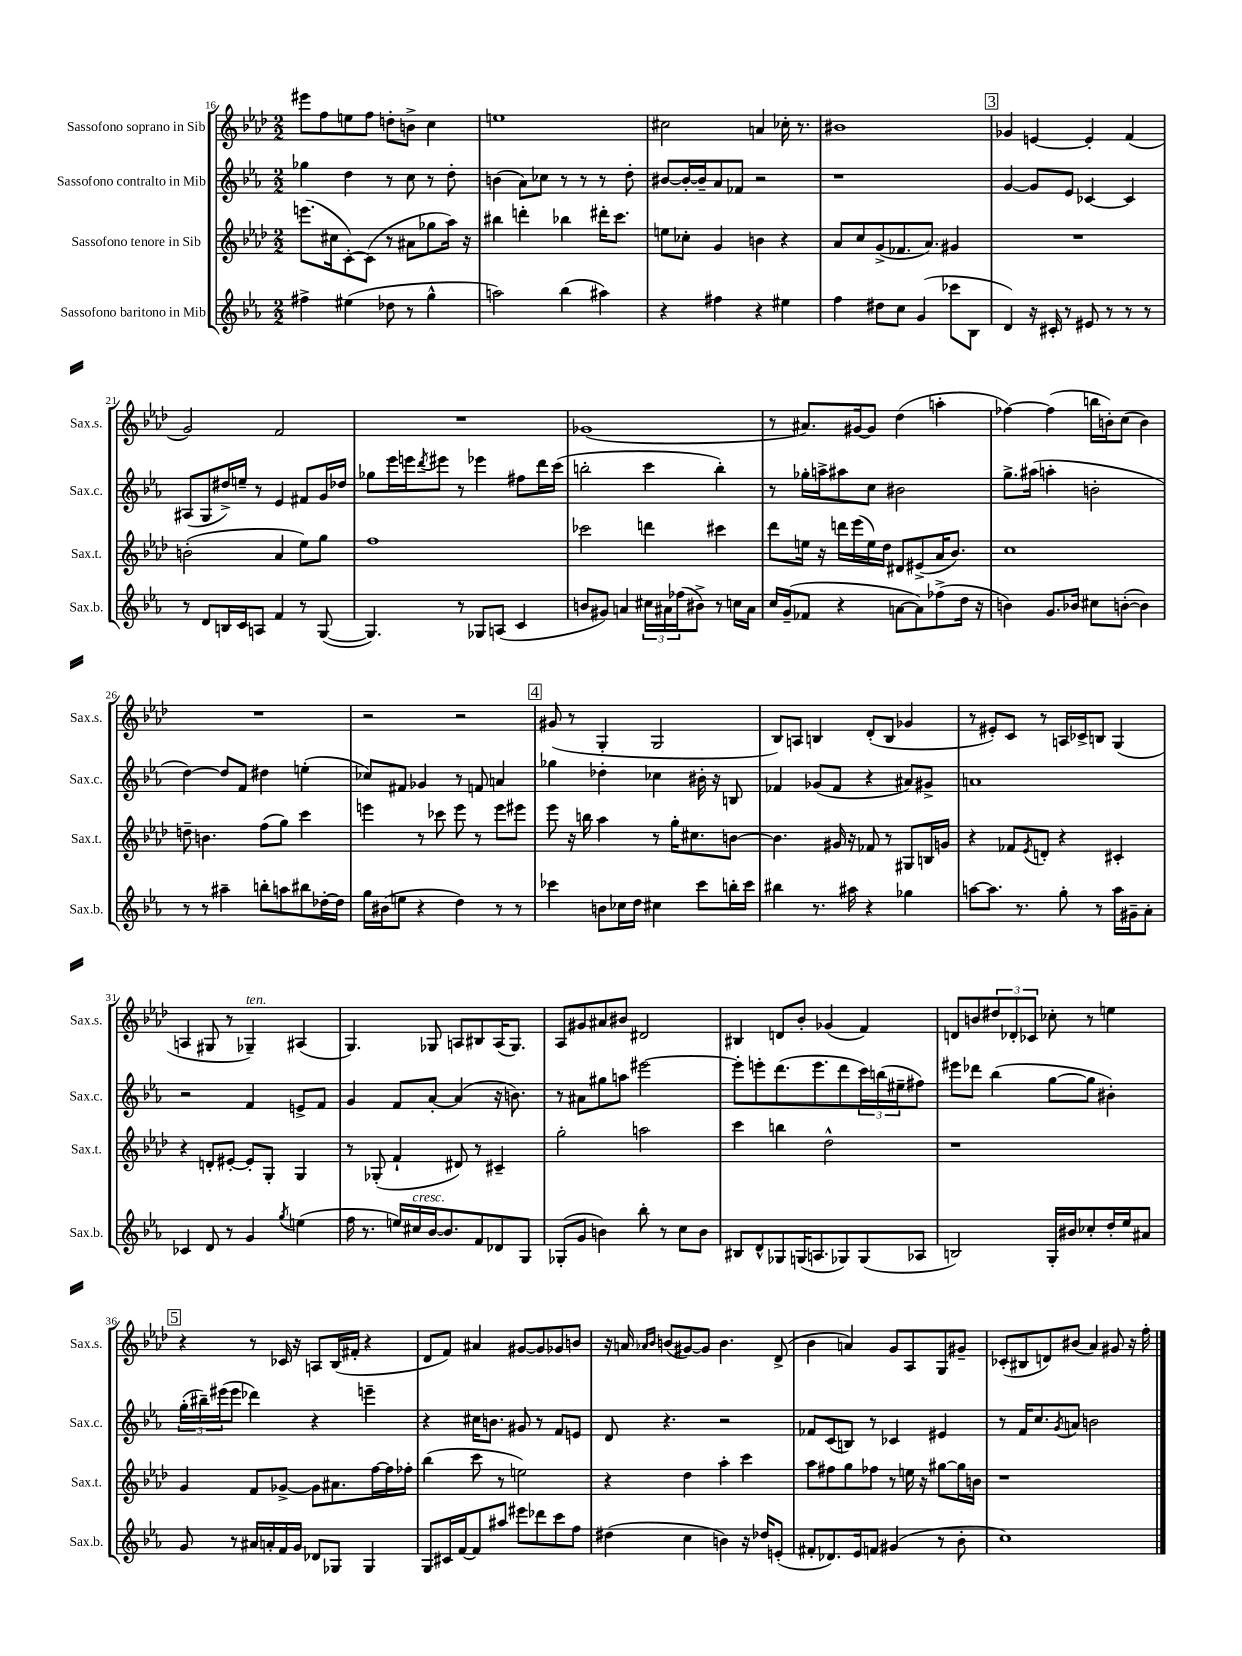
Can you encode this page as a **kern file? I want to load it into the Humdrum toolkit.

**kern	**kern	**kern	**kern
*staff4	*staff3	*staff2	*staff1
*clefG2	*clefG2	*clefG2	*clefG2
*k[b-e-a-]	*k[b-e-a-d-]	*k[b-e-a-]	*k[b-e-a-d-]
*M2/2	*M2/2	*M2/2	*M2/2
4ff#^\	(8.eee\L	4gg-\	8eee#\L
.	.	.	8ff\
.	16cc#\k	.	.
(4ee#\	[8c'\)	4dd\	8ee\
.	(8c\]J	.	8ff\J
8dd-\	8r	8r	8dd'\L
8r	8a#\L	8cc\	8b^\J
4gg^^\	8gg-\	8r	4cc\
.	16aa-\Jk)	8dd'\	.
.	16r	.	.
=	=	=	=
2aa\)	4bb#\	(4b\	1ee
.	4ddd'\	8a-\L)	.
.	.	8cc-\J	.
(4bb-\	4bb-\	8r	.
.	.	8r	.
4aa#\)	16ddd#'\LK	8r	.
.	8.ccc\J	.	.
.	.	8dd'\	.
=	=	=	=
4r	8ee\L	[8b#/L	2cc#\
.	8cc-'\J	16b#'/_L	.
.	.	16b#~/]J	.
4ff#\	4g/	8a-/	.
.	.	8f-/J	.
4r	4b\	2r	4a/
4ee#\	4r	.	16cc-'\
.	.	.	8.r
=	=	=	=
4ff\	8a-/L	1r	1b#
.	8cc/	.	.
8dd#\L	(8g^/	.	.
8cc\J	8.f-/	.	.
(4g/	.	.	.
.	8.a-/J)	.	.
8ccc-\L	4g#/	.	.
8B-\J	.	.	.
=	=	=	=
4d/)	1r	[4g/	4g-/
16r	.	8g/]L	[4e/
16c#'/	.	.	.
8r	.	8e-/J	.
8e#/	.	[4c-/	4e'/]
8r	.	.	.
8r	.	4c-/]	(4f/
8r	.	.	.
=	=	=	=
8r	(2b'\	(8A#/L	2g/)
8d/L	.	8G/	.
16B/L	.	16dd#^/L)	.
16c/J	.	16ee~/JJ	.
8A/J	.	8r	.
4f/	4a-/	4e-/	2f/
8r	8ee-\L)	8f#/L	.
([8G/	8gg\J	16g/L	.
.	.	16dd-/JJ	.
=	=	=	=
4.G/])	1ff	8gg-\L	1r
.	.	16eee-\L	.
.	.	16eee\J	.
.	.	8qddd/	.
.	.	8eee#\J	.
8r	.	8r	.
8G-/L	.	4eee-\	.
(8A/J	.	.	.
4c/	.	8ff#\L	.
.	.	16ddd\L	.
.	.	(16ccc\JJ	.
=	=	=	=
8b/L	2ccc-\	2bb'\	(1g-
8g#/J)	.	.	.
4a/	.	.	.
24cc#\LL	4ddd\	4ccc\	.
24a#\	.	.	.
(24ff-\J	.	.	.
8b#^\J)	.	.	.
8r	4ccc#\	4bb'\)	.
16cc\LL	.	.	.
16a#\JJ	.	.	.
=	=	=	=
16cc/LL	8ddd-\L	8r	8r
(16g~/J	.	.	.
8f-/J	16ee\Jk	16gg-'\LL	8.a#/L)
.	16r	16aa^\J	.
4r	16ddd\LL	8aa#\	.
.	(16eee-\	.	[16g#/k
.	16ee\)	8cc\J	8g#/]J
.	16dd-\JJ	.	.
[8a\L	8d#/L	2b#\	(4dd-\
8a\])	(8e#^/	.	.
(8ff-^\	16a-/K	.	4aa'\
.	8.b-/J)	.	.
16dd\Jk	.	.	.
16r	.	.	.
=	=	=	=
4b\)	1cc	8.gg^\L	[4ff-\)
.	.	(16aa#\Jk	.
8.g/L	.	4aa'\	(4ff-\]
16b-/Jk	.	.	.
8cc#\L	.	2b'\	16bb\LL
.	.	.	16b'\J)
([8b'\J	.	.	(8cc\J
4b\])	.	.	4b\)
=	=	=	=
8r	8dd~\	[4dd\)	1r
8r	4.b\	.	.
4aa#~\	.	8dd/]L	.
.	.	8f/J	.
8bb'\L	(8ff\L	4dd#\	.
8aa\	8gg\J)	.	.
8bb#\	4ccc\	(4ee'\	.
[16dd-'\L	.	.	.
16dd-\]JJ	.	.	.
=	=	=	=
16gg\LL	4eee\	8cc-/L)	2r
(16b#\J	.	.	.
8ee\J	.	8f#/J	.
4r	8r	4g-/	.
.	8ccc-\	.	.
4dd\)	8eee\	8r	2r
.	8r	8f/	.
8r	8eee\L	4a/	.
8r	8eee#\J	.	.
=	=	=	=
4ccc-\	8eee-\	4gg-\	(8g#/
.	16r	.	8r
.	16bb\	.	.
8b\L	4aa-\	4dd-'\	4G'/
16cc-\L	.	.	.
16dd\JJ	.	.	.
4cc#\	8r	4cc-\	2G/
.	16gg'\LK	.	.
.	8.cc#\	.	.
8ccc-\L	.	16b#'\	.
.	.	16r	.
16bb'\L	[8b\J	8B/	.
16ccc-\JJ	.	.	.
=	=	=	=
4bb#\	4.b\]	4f-/	8B-/L)
.	.	.	8A/J
8.r	.	(8g-/L	4B/
.	16g#/	8f-/J	.
16aa#\	16r	.	.
4r	8f-/	4r	(8d-'/L
.	8r	.	8B/J
4gg-\	8G#/L	8a#/L)	4g-/
.	16B/L	8g#^/J	.
.	16g/JJ	.	.
=	=	=	=
[8aa\L	4r	1a	8r
8.aa\]J	.	.	8e#'/L)
.	8f-/L	.	8c/J
8.r	.	.	.
.	8qe-/	.	.
.	8d'/J	.	8r
8gg'\	4r	.	16A/LL
.	.	.	16c-^/J
8r	.	.	8B/J
16aa\LL	4c#'/	.	(4G/
16g#~\J	.	.	.
8a-'\J	.	.	.
=	=	=	=
4c-/	4r	2r	4A/
8d/	8d'/L	.	8G#/
8r	[8e#'/J	.	8r
4g/	8e#'/]L	4f/	4G-~/)
.	8G'/J	.	.
8qgg/	.	.	.
(4ee\	4G/	8e^/L	(4A#/
.	.	8f/J	.
=	=	=	=
16ff\	8r	4g/	4.G/)
8.r	.	.	.
.	(8G-'/	.	.
16ee/LL)	4f`/	8f/L	.
16cc#/	.	.	.
[16b-/J	.	[8a-'/J	8G-/
8.b-/]	.	.	.
.	8d#/)	(4a-/]	8A/L
8f/	8r	.	8B#/
8d-/	4c#~/	16r	(16A/K
.	.	8.b\)	8.G-/J)
8G/J	.	.	.
=	=	=	=
(8G-'/L	2gg'\	8r	8A-/L
8g/J	.	8a#\L	8g#/
4b\)	.	8gg#\	8a#/
.	.	8aa\J	8b#/J
8bb-'\	2aa\	[2eee#\	2d#/
8r	.	.	.
8cc\L	.	.	.
8b\J	.	.	.
=	=	=	=
8B#/L	4ccc\	8eee#'\]L	4B#/
8d^^/	.	8eee'\	.
8G-/	4bb\	(8.ddd\	8d/L
(16G/K	.	.	8b-'/J
8.A/	.	8.eee\	.
.	2dd-^^\	.	(4g-/
8G-/)	.	8ddd\	.
(8G-/	.	24ccc\L)	4f/)
.	.	(24bb\	.
.	.	24ee#~\J	.
8A-/J	.	8ff#\J)	.
=	=	=	=
2B/)	1r	8eee#\L	8d/L
.	.	8ddd-\J	8b/
.	.	(4bb-\	12dd#/
.	.	.	12d-'/
.	.	.	12c-/J
16G'/LL	.	[8gg\L	8cc-'\
16b#/J	.	.	.
8cc-'/	.	8gg\]J	8r
16dd'/L	.	4b#'\)	4ee\
16ee-/J	.	.	.
8a#/J	.	.	.
=	=	=	=
8g/	4g/	(24gg'\LL	4r
.	.	24bb#~\)	.
.	.	(24eee#\J	.
8r	.	8eee#\J	.
16a#/LL	8f/L	4ddd-\)	8r
16a'/	.	.	.
16f/	[8g-^/J	.	16c-/
16g/JJ	.	.	16r
8d-/L	8g-\]L	4r	8A/L
8G-/J	8.a#\	.	(16B-/L
.	.	.	16f#'/JJ
4G-/	.	4eee~\	4r
.	[16ff\L	.	.
.	16ff\]	.	.
.	16ff-'\JJ	.	.
=	=	=	=
8G/L	(4bb-\	4r	8d-/L
16c#/L	.	.	8f/J)
[16f/J	.	.	.
8f/]	8ccc\	16cc#\LK	4a#/
.	.	8.b\J	.
8aa#/J	8r	.	.
8eee#\L	2ee\)	8g#/	[8g#/L
8ddd-\	.	8r	8g#/]
8ccc\	.	8f/L	8g-/
8ff\J	.	8e/J	8b/J
=	=	=	=
(4dd#\	4r	8d/	16r
.	.	.	16a/
.	.	.	16qqa-/LL
.	.	.	16qqb-/JJ
.	.	4.r	(8b/L
4cc\	4dd-\	.	[8g#/)
.	.	.	8g#/]J
4b\)	4aa-'\	2r	4.b\
16r	4ccc\	.	.
16dd-/LK	.	.	.
(8e'/J	.	.	(8d-^/
=	=	=	=
8f#'/L	8aa-\L	8f-/L	4b-\
8.d-/)	8ff#\	(8c/	.
.	8gg\	8B/J)	4a/)
16e-/k	.	.	.
8f/J	8ff-\J	8r	.
(4g#/	8r	4c-/	8g/L
.	16ee\	.	8A-/
.	16r	.	.
8r	[8gg#\L	4e#/	8G/
8b-'\	16gg#\]L	.	8g#~/J
.	16b\JJ	.	.
=	=	=	=
1cc)	1r	8r	(8c-'/L
.	.	16f/LK	8B#/
.	.	8.cc/	.
.	.	.	8d/)
.	.	8qg/	.
.	.	8a/J	(8b#/J
.	.	2b\	4a-/)
.	.	.	8g#/
.	.	.	16r
.	.	.	16ff'\
==	==	==	==
*-	*-	*-	*-
